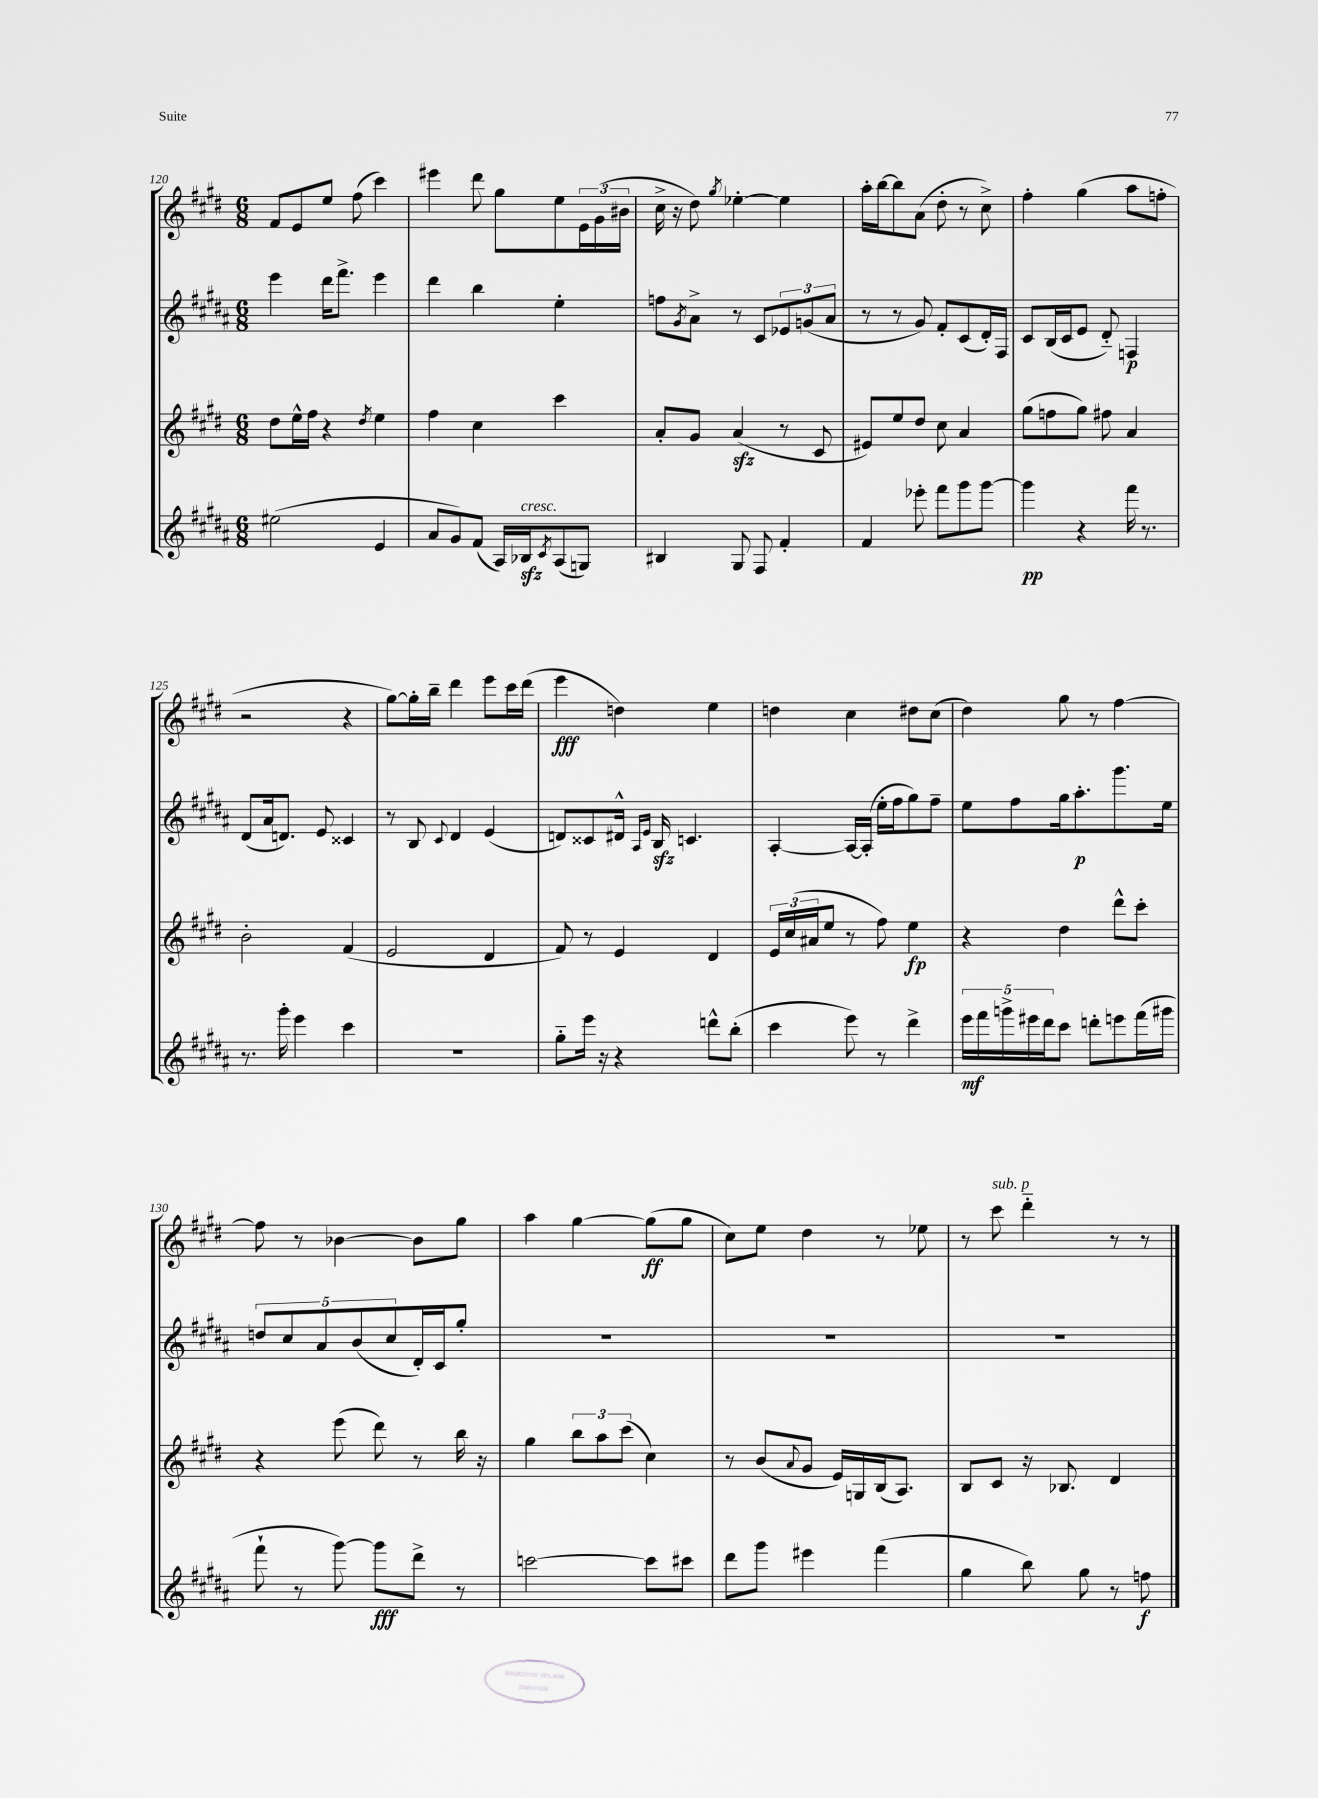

**kern	**kern	**kern	**kern
*staff4	*staff3	*staff2	*staff1
*clefG2	*clefG2	*clefG2	*clefG2
*k[f#c#g#d#a#]	*k[f#c#g#d#]	*k[f#c#g#d#a#]	*k[f#c#g#d#]
*M6/8	*M6/8	*M6/8	*M6/8
(2ee#	8dd#	4eee	8f#
.	16ee^^	.	8e
.	16ff#	.	.
.	4r	16ddd#	8ee
.	.	8.fff#^	.
.	.	.	(8ff#
.	8qdd#	.	.
4e	4ee	4eee	4ccc#)
=	=	=	=
8a#	4ff#	4ddd#	4eee#
8g#)	.	.	.
(8f#	4cc#	4bb	8ddd#
16A#)	.	.	8gg#
16B-	.	.	.
8qc#	.	.	.
(8A#	4ccc#	4ee'	8ee
8G)	.	.	24e
.	.	.	(24g#
.	.	.	24b#
=	=	=	=
4B#	8a'	8ff	16cc#^
.	.	.	16r
.	.	8qg#	.
.	8g#	8a#^	8dd#)
.	.	.	8qgg#
8G#	(4a	8r	[4ee-'
8F#	.	8c#	.
4f#'	8r	12e-	4ee-]
.	.	(12g	.
.	8c#	.	.
.	.	12a#	.
=	=	=	=
4f#	8e#)	8r	16aa'
.	.	.	[16bb
.	8ee	8r	8bb]
8eee-'	8dd#	8g#)	(8a
8fff#	8cc#	8f#'	8dd#'
8ggg#	4a	(8c#	8r
[8ggg#	.	16d#')	8cc#^)
.	.	16F#	.
=	=	=	=
4ggg#]	(8gg#	8c#	4ff#'
.	8ff	(16B	.
.	.	16c#	.
4r	8gg#)	8e	(4gg#
.	8ff#	8d#'~)	.
16fff#	4a	4F	8aa
8.r	.	.	.
.	.	.	8ff'
=	=	=	=
8.r	2b'	(8d#	2r
.	.	16a#	.
16ggg#'	.	8.d)	.
4eee	.	.	.
.	.	8e	.
4ccc#	(4f#	4c##	4r
=	=	=	=
2.r	2e	8r	[8gg#)
.	.	8B	16gg#']
.	.	.	16bb~
.	.	8qqc#	.
.	.	4d#	4ddd#
.	4d#	(4e	8eee
.	.	.	16ccc#
.	.	.	(16ddd#
=	=	=	=
8gg#'~	8f#)	8d)	4eee
16eee	8r	8c##	.
16r	.	.	.
4r	4e	16d#^^	4dd)
.	.	16qqA#	.
.	.	16qqe	.
.	.	16B	.
.	.	4.c	.
8ddd^^	4d#	.	4ee
(8bb'	.	.	.
=	=	=	=
4ccc#	24e	[4A#'	4dd
.	(24cc#	.	.
.	24a#	.	.
.	8ee	.	.
8eee)	8r	16A#_	4cc#
.	.	(16A#']	.
8r	8ff#)	16ee'	.
.	.	16ff#	.
4ddd#^	4ee	8gg#)	8dd#
.	.	8ff#~	(8cc#
=	=	=	=
20eee	4r	8ee	4dd#)
20fff#	.	.	.
20ggg^	.	.	.
.	.	8ff#	.
20eee#	.	.	.
20ddd#	.	.	.
8ccc#	4dd#	16gg#	8gg#
.	.	8.aa#'	.
8ddd'	.	.	8r
8eee	8ddd#^^	8.ggg#	[4ff#
(16fff#	8ccc#'	.	.
16ggg#	.	16ee	.
=	=	=	=
8fff#`	4r	10dd	8ff#]
.	.	10cc#	.
8r	.	.	8r
.	.	10a#	.
[8ggg#)	(8eee	.	[4b-
.	.	(10b	.
8ggg#]	8ddd#)	.	.
.	.	10cc#	.
8ddd#^	8r	16d#')	8b-]
.	.	16c#	.
8r	16bb	8gg#'	8gg#
.	16r	.	.
=	=	=	=
[2ccc	4gg#	2.r	4aa
.	12bb	.	[4gg#
.	12aa	.	.
.	(12ccc#	.	.
8ccc]	4cc#)	.	(8gg#]
8ccc#	.	.	8gg#
=	=	=	=
8ddd#	8r	2.r	8cc#)
8ggg#	(8b	.	8ee
.	8qqa	.	.
4eee#	8g#	.	4dd#
.	16e)	.	.
.	16G	.	.
(4fff#	(16B	.	8r
.	8.A)	.	.
.	.	.	8ee-
=	=	=	=
4gg#	8B	2.r	8r
.	8c#	.	8ccc#
8bb)	16r	.	4ddd#'~
.	8.B-	.	.
8gg#	.	.	.
8r	4d#	.	8r
8ff	.	.	8r
==	==	==	==
*-	*-	*-	*-
